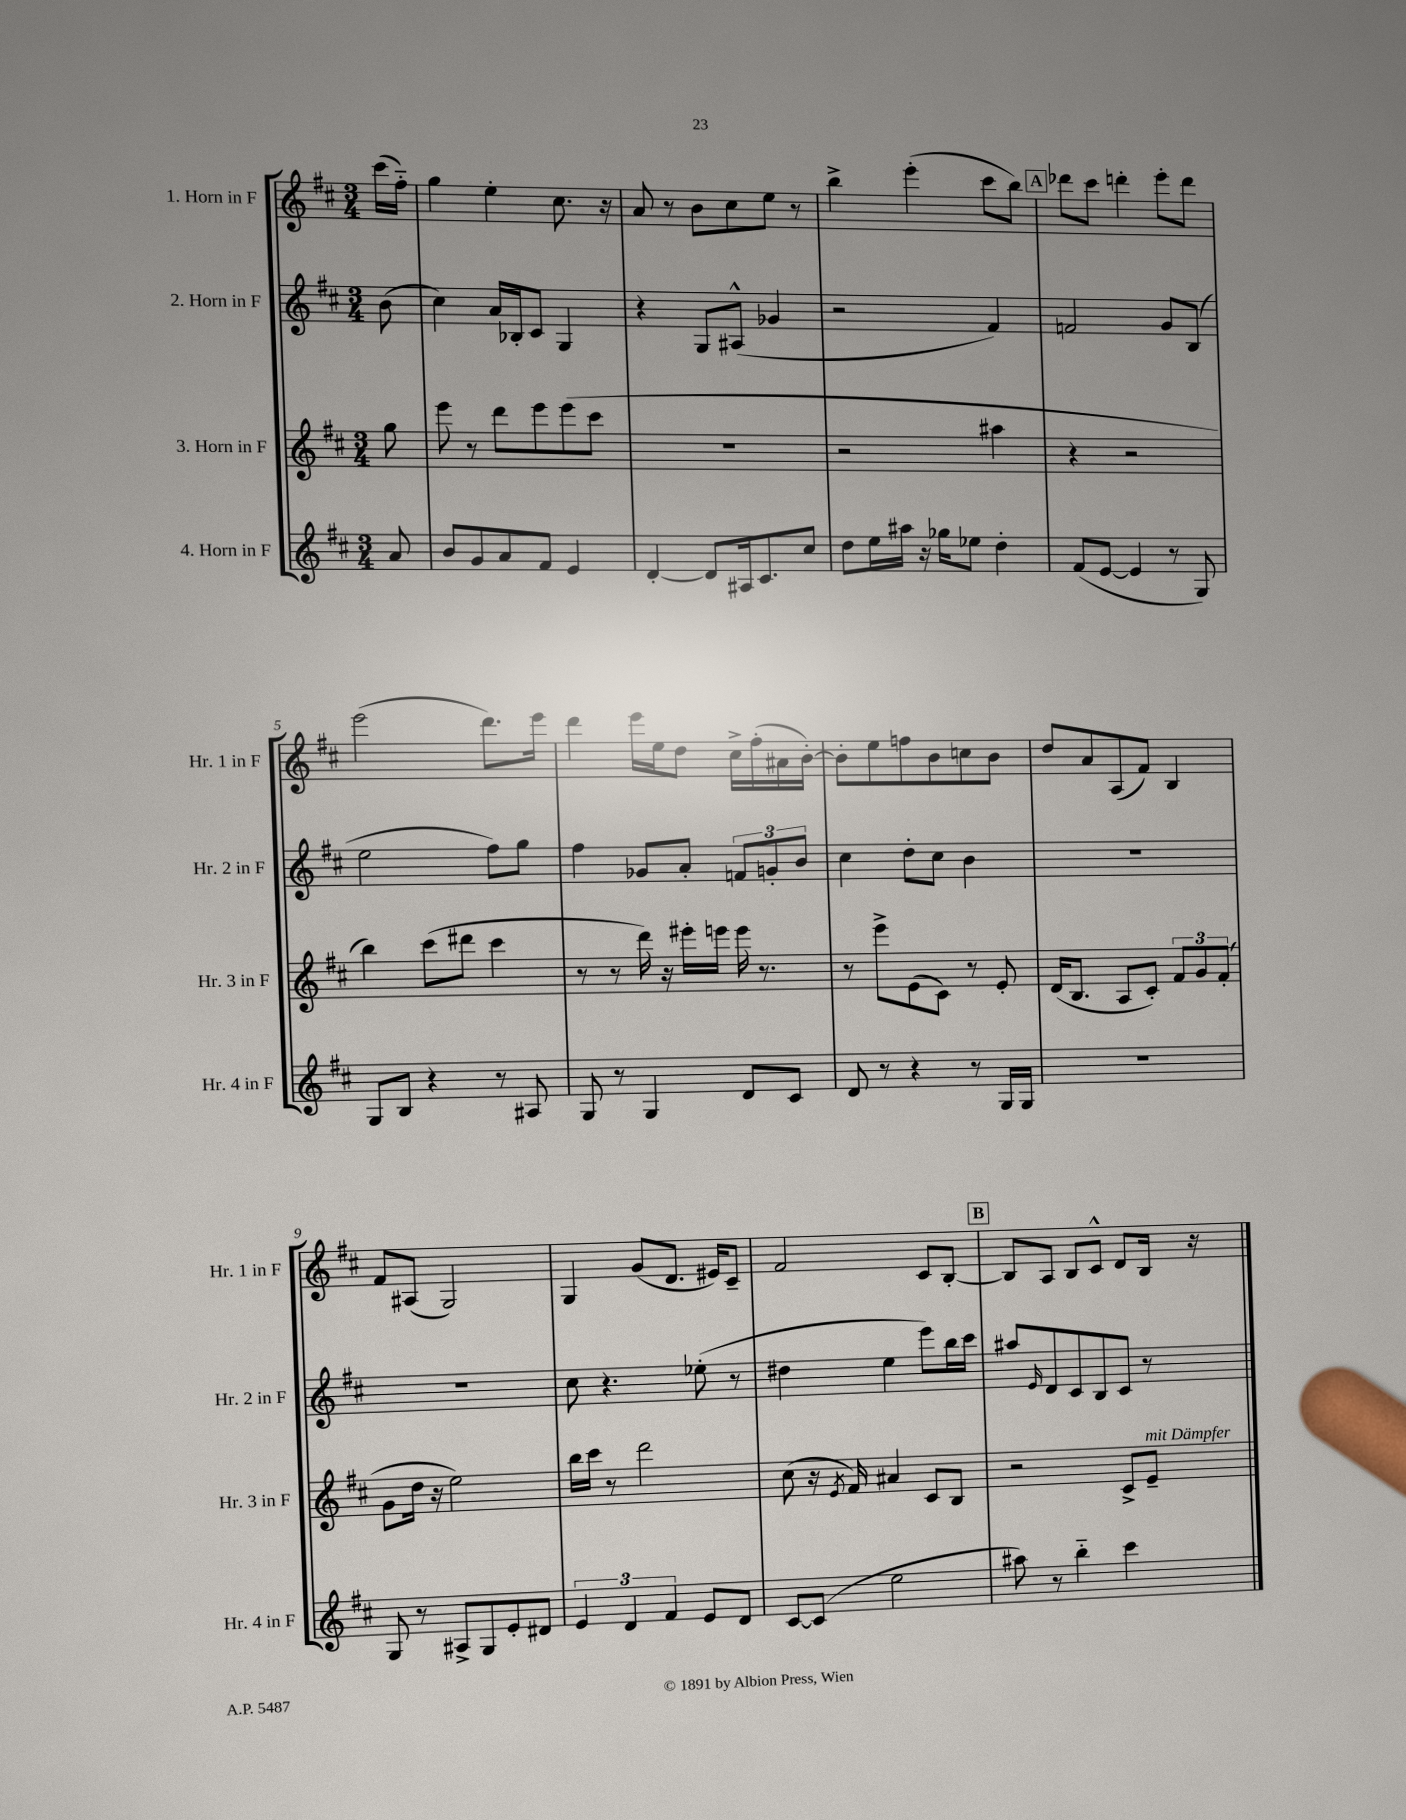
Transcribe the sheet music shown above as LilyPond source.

<<
\new StaffGroup <<
\new Staff = "s0" \with { instrumentName = "1. Horn in F" shortInstrumentName = "Hr. 1 in F" } {
    \clef treble \key d \major \numericTimeSignature \time 3/4 \partial 8
    cis'''16( fis''16-_) |
    g''4 e''4-. cis''8. r16 |
    a'8 r8 b'8 cis''8 e''8 r8 |
    b''4-> e'''4-.( cis'''8 b''8) |
    \mark \markup { \box "A" } des'''8 cis'''8 d'''4-. e'''8-. d'''8 |
    e'''2( d'''8.) e'''16 |
    d'''4 e'''16 e''16 d''8 cis''16-> fis''16-.( ais'16 b'16~-.) |
    b'8-. e''8 f''8 b'8 c''8 b'8 |
    d''8 a'8 a8( fis'8) b4 |
    fis'8 ais8( g2) |
    g4 g'8( d'8. eis'16) cis'8-- |
    fis'2 cis'8 b8~-. |
    \mark \markup { \box "B" } b8 a8 b8 cis'8-^ d'8 b16 r16 \bar "|." |
}
\new Staff = "s1" \with { instrumentName = "2. Horn in F" shortInstrumentName = "Hr. 2 in F" } {
    \clef treble \key d \major \numericTimeSignature \time 3/4 \partial 8
    b'8( |
    cis''4) a'16 bes16-. cis'8 g4 |
    r4 g8 ais8-^( ges'4 |
    r2 fis'4) |
    \mark \markup { \box "A" } f'2 g'8 b8( |
    e''2 fis''8) g''8 |
    fis''4 ges'8 a'8-. \tuplet 3/2 { f'8 g'8-. b'8 } |
    cis''4 d''8-. cis''8 b'4 |
    R2. |
    R2. |
    cis''8 r4. ees''8-.( r8 |
    dis''4 e''4 e'''8) b''16 cis'''16 |
    \mark \markup { \box "B" } ais''8 \grace { e'16 } d'8 cis'8 b8 cis'8 r8 \bar "|." |
}
\new Staff = "s2" \with { instrumentName = "3. Horn in F" shortInstrumentName = "Hr. 3 in F" } {
    \clef treble \key d \major \numericTimeSignature \time 3/4 \partial 8
    g''8 |
    e'''8 r8 d'''8 e'''8 e'''8( cis'''8 |
    R2. |
    r2 ais''4 |
    \mark \markup { \box "A" } r4 r2 |
    b''4) cis'''8( dis'''8 cis'''4 |
    r8 r8 d'''16) r16 eis'''16-. e'''16 e'''16 r8. |
    r8 e'''8-> e'8( cis'8) r8 e'8-. |
    d'16( b8. a8 cis'8-.) \tuplet 3/2 { fis'8 g'8 fis'8-.( } |
    g'8 d''16 r16 e''2) |
    b''16 cis'''16 r8 d'''2 |
    cis''8( r16 \acciaccatura { e'8 } fis'16) ais'4 cis'8 b8 |
    \mark \markup { \box "B" } r2 cis'8-> e'8--^\markup { \italic "mit Dämpfer" } \bar "|." |
}
\new Staff = "s3" \with { instrumentName = "4. Horn in F" shortInstrumentName = "Hr. 4 in F" } {
    \clef treble \key d \major \numericTimeSignature \time 3/4 \partial 8
    a'8 |
    b'8 g'8 a'8 fis'8 e'4 |
    d'4~-. d'8 ais16 cis'8. cis''8 |
    d''8 e''16 ais''16 r16 ges''16 ees''8 d''4-. |
    \mark \markup { \box "A" } fis'8( e'8~ e'4 r8 g8) |
    g8 b8 r4 r8 ais8 |
    g8 r8 g4 d'8 cis'8 |
    d'8 r8 r4 r8 g16 g16 |
    R2. |
    g8 r8 ais8-> g8 e'8-. dis'8 |
    \tuplet 3/2 { e'4 d'4 fis'4 } e'8 d'8 |
    cis'8~ cis'8( e''2 |
    \mark \markup { \box "B" } ais''8) r8 b''4-_ cis'''4 \bar "|." |
}
>>
>>
